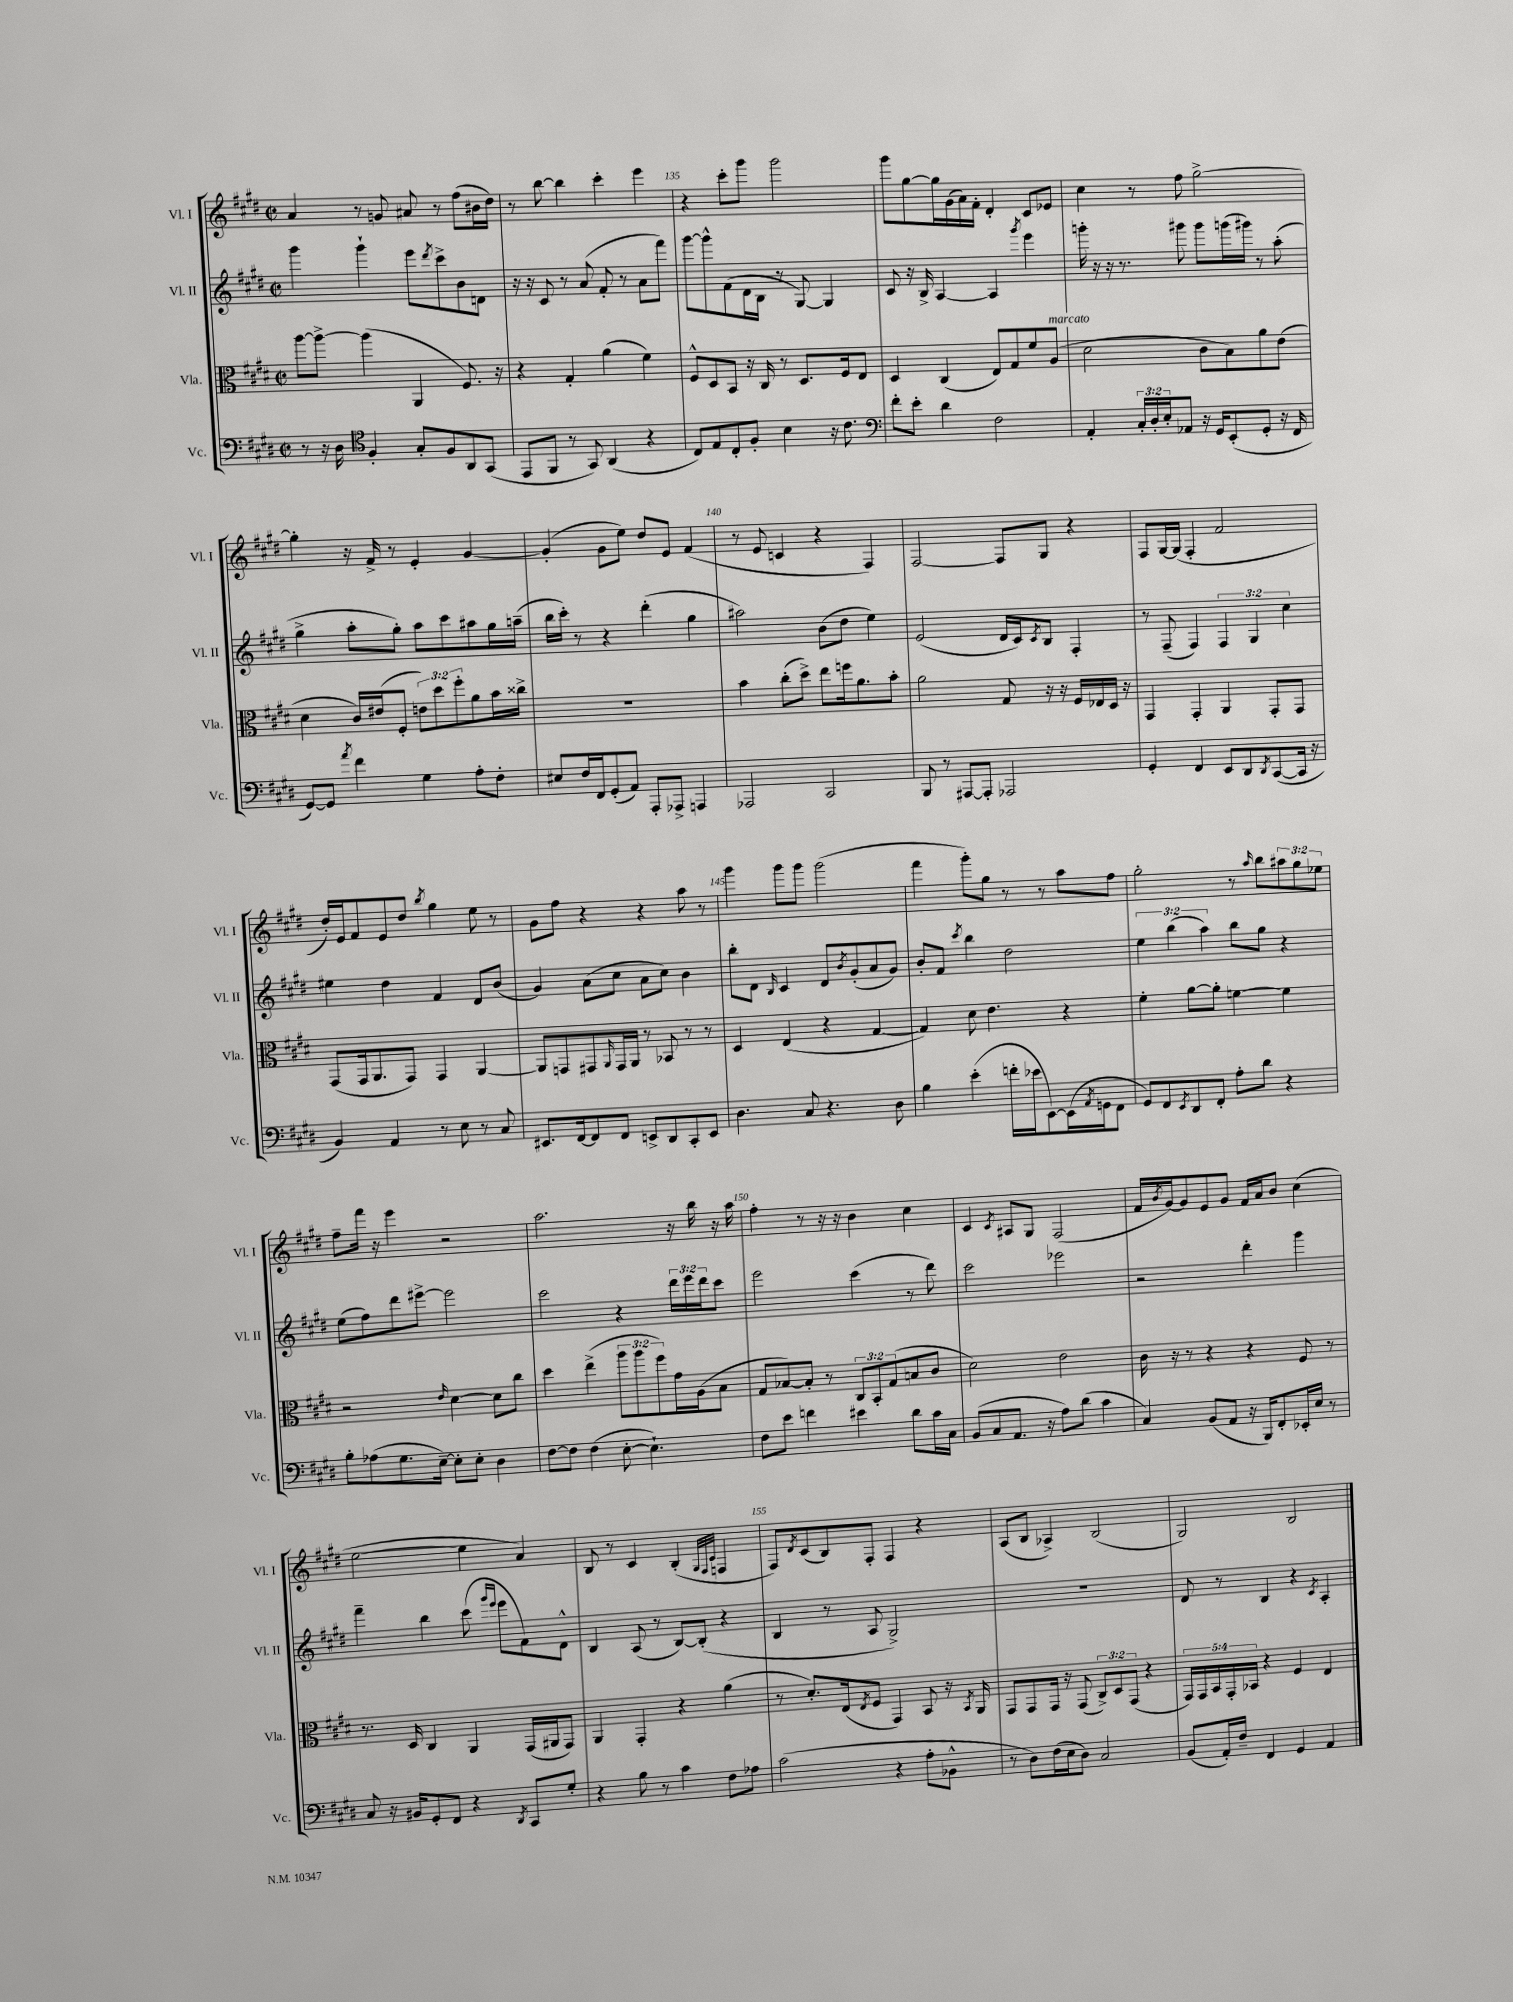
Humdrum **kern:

**kern	**kern	**kern	**kern
*staff4	*staff3	*staff2	*staff1
*clefF4	*clefC3	*clefG2	*clefG2
*k[f#c#g#d#]	*k[f#c#g#d#]	*k[f#c#g#d#]	*k[f#c#g#d#]
*M2/2	*M2/2	*M2/2	*M2/2
*met(c|)	*met(c|)	*met(c|)	*met(c|)
8r	[8aa\L	4ggg#\	4a/
16r	8aa^\_J	.	.
16D#\	.	.	.
*clefC4	*	*	*
4F#'/	(4aa\]	4ggg#`\	8r
.	.	.	8g/
8G#'/L	4AA/	8eee\L	8a#/
.	.	8qddd#/	.
8F#/	.	8ccc#^\	8r
8AA/	8.F#/)	8b\	(8ff#\L
(8GG#/J	.	8d\J	16b#\L
.	16r	.	16dd#\JJ)
=	=	=	=
8EE/L	4r	16r	8r
.	.	16r	.
8FF#/J	.	8c#/	[8bb\
8r	4G#'/	8r	4bb\]
8GG#/)	.	(8a/	.
(4AA/	(4a\	8f#'/	4ccc#'\
.	.	8r	.
4r	4f#\)	8a\L	4eee\
.	.	8fff#\J)	.
=	=	=	=
8C#/L)	8F#^^/L	[8ggg#\L	4r
8E/	8D#/	8ggg#^^\]	.
8C#'/	8BB/J	(8f#\	8ccc#'\L
8F#'/J	16r	16d#\L	8ggg#\J
.	16C#/	16B\JJ	.
4B\	8r	8r	2ggg#\
.	8.D#/L	[8G#/)	.
16r	.	4G#/]	.
8.c#\	16F#/k	.	.
.	8E/J	.	.
=	=	=	=
*clefF4	*	*	*
8f#'\L	4D#/	8c#/	8ggg#\L
8e'\J	.	16r	[8gg#\
.	.	16B^/	.
4d#\	(4C#/	[4A/	16gg#\]L
.	.	.	(16g#\
.	.	.	16a\)
.	.	.	16f#'\JJ
2F#\	8E/L)	4A/]	4d#'/
.	8G#/	.	.
.	.	8qggg#/	.
.	8f#/	4eee\	8c#/L
.	(8A/J	.	8e-/J
=	=	=	=
4AA'/	2d#\	16ggg'\	4cc#\
.	.	16r	.
.	.	16r	.
.	.	8.r	.
24C#'/LL	.	.	8r
24D#'/	.	.	.
24E'/J	.	.	.
8AA-/J	.	8ggg#\	8ff#\
16r	8c#\L	8ggg#\L	[2gg#^\
16GG#/LK	.	.	.
(8EE'/	8B\)	(16ggg\L	.
.	.	16ggg#\JJ)	.
8GG#'/J	8a\	8r	.
16r	(8e\J	(8aa'\	.
16FF#/	.	.	.
=	=	=	=
[8GG#/L)	4d#\	4gg#^\	4gg#'\]
8GG#/]J	.	.	.
8qa/	.	.	.
4f#\	16c#/LL)	8aa'\L	16r
.	(16e#/J	.	16f#^/
.	8F#'/J	8gg#'\J)	8r
4G#\	12e\L)	8aa\L	4e'/
.	12dd#\	.	.
.	.	8ccc#\	.
.	12ff#'\	.	.
8A'\L	8a\	8aa#\	[4g#/
8F#'\J	16b\L	16gg#\L	.
.	16cc##^\JJ	(16aa~\JJ	.
=	=	=	=
8E#/L	1r	16bb\LL	(4g#'/]
.	.	16ccc#'\JJ)	.
16F#/L	.	8r	.
16FF#/J	.	.	.
(8GG#'/	.	4r	8g#\L
8AA/J)	.	.	8ee\J)
8AAA'/L	.	(4ddd#'\	8dd#/L
8AAA-^/J	.	.	8e/J
4AAA/	.	4gg#\	(4f#/
=	=	=	=
2AAA-/	4b\	2aa#\)	8r
.	.	.	8e/
.	(8cc#'\L	.	4c/
.	8dd#^\J)	.	.
2CC#/	8ee\L	(8b\L	4r
.	16ff\k	8dd#\J	.
.	8.a\	.	.
.	.	4ee\)	4F#/)
.	8b'\J	.	.
=	=	=	=
8BBB/	2a\	(2e/	[2F#/
8r	.	.	.
[8AAA#/L	.	.	.
8AAA#'/]J	.	.	.
2AAA-/	8G#/	16d#/LL	8F#/]L
.	.	16c#/J)	.
.	.	8qc#/	.
.	16r	8B/J	8G#/J
.	16r	.	.
.	16F#/LL	4F#'/	4r
.	16E-/	.	.
.	16D#/JJ	.	.
.	16r	.	.
=	=	=	=
4GG#'/	4GG#/	8r	8F#/L
.	.	(8F#~/	[16G#/L
.	.	.	(16G#/]JJ
4FF#/	4GG#'/	4F#/)	4F#'/
8EE/L	4AA/	6F#/	2f#/
8DD#/	.	.	.
.	.	6G#/	.
8qDD#/	.	.	.
([8CC#/	8GG#'/L	.	.
.	.	6cc#\	.
16CC#/]Jk	8GG#/J	.	.
16r	.	.	.
=	=	=	=
4BB/)	(8GG#/L	4ee#\	16dd#'/LL)
.	.	.	16e/J
.	16GG#/k	.	8f#/
.	8.AA/	.	.
4AA/	.	4dd#\	8e/
.	8GG#/J)	.	8dd#/J
.	.	.	8qbb/
8r	4GG#/	4f#/	4gg#\
8E\	.	.	.
8r	[4AA/	8d#/L	8ee\
8C#/	.	(8b/J	8r
=	=	=	=
8.EE#/L	8AA/]L	4g#/)	8g#\L
.	8GG/	.	8ff#\J
[16FF#/k	.	.	.
8FF#/]	8GG#/	(8a\L	4r
.	16qqAA/	.	.
8FF#/J	16GG#/L	8cc#\J	.
.	16AA/JJ	.	.
8EE^/L	8r	8a\L	4r
8DD#/	8BB-/	8cc#\J)	.
8CC#'/	8r	4b\	8aa\
8EE/J	8r	.	8r
=	=	=	=
4.D#\	4D#/	8bb'\L	4ggg#\
.	.	8d#\J	.
.	.	16qqB/	.
.	(4E/	4c#/	8ggg#\L
8C#/	.	.	8ggg#\J
4.r	4r	8d#/L	(2ggg#\
.	.	8qb/	.
.	.	(8g#'/	.
.	[4G#/	8a/	.
8D#\	.	8g#/J)	.
=	=	=	=
4B\	4G#/])	8b'/L	4fff#\
.	.	8f#/J	.
.	.	8qccc#/	.
(4e'\	8d#\	4bb\	8ggg#'\L)
.	4.e\	.	8gg#\J
16f'\LL	.	2dd#\	8r
16e-\J	.	.	.
[8EE\)	.	.	8r
(16EE\]L	4r	.	8aa\L
8qAA/	.	.	.
16GG\J	.	.	.
8FF#\J	.	.	8ff#\J
=	=	=	=
8GG#/L)	4f#'\	6ee\	2gg#'\
8FF#/	.	.	.
.	.	(6bb\	.
8qEE/	.	.	.
8DD#/	[8a\L	.	.
.	.	6aa\)	.
8FF#'/J	8a'\]J	.	.
8A'\L	[4f\	8bb\L	8r
.	.	.	16qqaa/
8d#\J	.	8gg#\J	8bb\L
4r	4f\]	4r	12aa#\
.	.	.	12gg#\
.	.	.	12ee-\J
=	=	=	=
8B'\L	2r	(8ee\L	8ff#~\L
(8A-\	.	8ff#\)	16fff#\Jk
.	.	.	16r
8.G#\	.	8ddd#\	4eee\
.	.	[8eee#^\J	.
[16E~\Jk)	.	.	.
.	16qqe/	.	.
8E'\]L	[4d#\	2eee#\]	2r
8E'\J	.	.	.
4D#\	8d#\]L	.	.
.	8cc#\J	.	.
=	=	=	=
[8F#\L	4dd#\	2ccc#\	2.aa\
8F#\]J	.	.	.
(4F#\	(4ee^\	.	.
[8E'\	12aa\L	4r	.
.	12aa\	.	.
4.E`\])	.	.	.
.	12ff#\)	.	.
.	16g#\L	24ddd#\LL	16r
.	.	24eee\	.
.	(16A\J	.	16bb\
.	.	24ddd#\J	.
.	8B\J	8ccc#\J	16r
.	.	.	16aa\
=	=	=	=
8F#\L	8G#/L	2eee\	4ff#'\
8e\J	[8B-/)	.	.
4f\	8B-'/]J	.	8r
.	8r	.	16r
.	.	.	16r
4e#\	12C#/L	(4ccc#\	4b\
.	12BB'/	.	.
.	(12G#/	.	.
8d#\L	8B/	8r	4cc#\
16c#\L	8c#/J	8ddd#\)	.
16C#\JJ	.	.	.
=	=	=	=
(8BB/L	2d#\)	2ccc#\	4c#/
8C#/	.	.	.
.	.	.	8qc#/
8.AA/J	.	.	8A#/L
.	.	.	8G#/J
16r	.	.	.
8A\L)	2e\	2eee-\	(2F#/
(8d#\J	.	.	.
4c#\	.	.	.
=	=	=	=
4C#/)	16c#\	2r	16f#/LL
.	.	.	8qb/
.	16r	.	[16g#/J)
.	8r	.	8g#/]
(8BB/L	4r	.	8e/
8AA/J	.	.	8g#/J
16r	4r	4ddd#'\	16f#/LL
16BBB/LK)	.	.	16a/J
8FF#'/	.	.	8b/J
16EE-'/L	8F#/	4ggg#\	(4cc#\
16E/JJ	.	.	.
8r	8r	.	.
=	=	=	=
8C#/	8.r	4fff#~\	[2ee\
16r	.	.	.
16BB#/LK	16D#/	.	.
8GG#'/	4C#/	4bb\	.
8FF#/J	.	.	.
4r	4AA/	(8ccc#\	4ee\]
.	.	16qqggg#/LL	.
.	.	16qqeee/JJ	.
.	.	8eee\L	.
8qDD#/	.	.	.
8CC#/L	(16GG#/LL	8f#\)	4a/)
.	16AA#/J	.	.
8G#'/J	8GG#/J)	8d#^^\J	.
=	=	=	=
4r	4AA/	4B/	8B/
.	.	.	8r
8B\	4GG#'/	(8A/	4c#/
8r	.	8r	.
4c#\	4r	[8B/L)	(4B'/
.	.	(8B'/]J	.
.	.	.	32qqG#/LLL
.	.	.	32qqF#/
.	.	.	32qqc#/JJJ
8F#\L	(4a\	4r	4F/
8A-\J	.	.	.
=	=	=	=
(2c#\	8r	4B/	8F#/L)
.	.	.	8qd#/
.	8.d#'/L)	.	(8c#/
.	.	8r	8B/)
.	(16E/k	.	.
.	8qE/	.	.
.	8F#/J	8A/	8F#'/J
4r	4GG#/)	2G#^/)	4F#/
8A'\L	8BB/	.	4r
8BB-^^\J	16r	.	.
.	8qBB/	.	.
.	16AA/	.	.
=	=	=	=
8r	8GG#/L	1r	(8A/L
8D#\L)	8GG#/	.	8B/J
(16F#\L	16GG#/Jk	.	4A-^/)
16E\J	16r	.	.
8D#\J)	(8GG#/	.	.
2C#/	12C#^/L)	.	(2B/
.	12D#/	.	.
.	(12GG#/J	.	.
.	4r	.	.
=	=	=	=
(8BB/L	20GG#/LL)	8d#/	2G#/)
.	20GG#/	.	.
.	20BB/	.	.
16AA'/L)	.	8r	.
.	20GG#'/	.	.
16F#~/JJ	.	.	.
.	20BB-/JJ	.	.
4FF#/	4r	4B/	.
4GG#/	4F#/	4r	2B/
.	.	8qc#/	.
4AA/	4E/	4A'/	.
==	==	==	==
*-	*-	*-	*-
